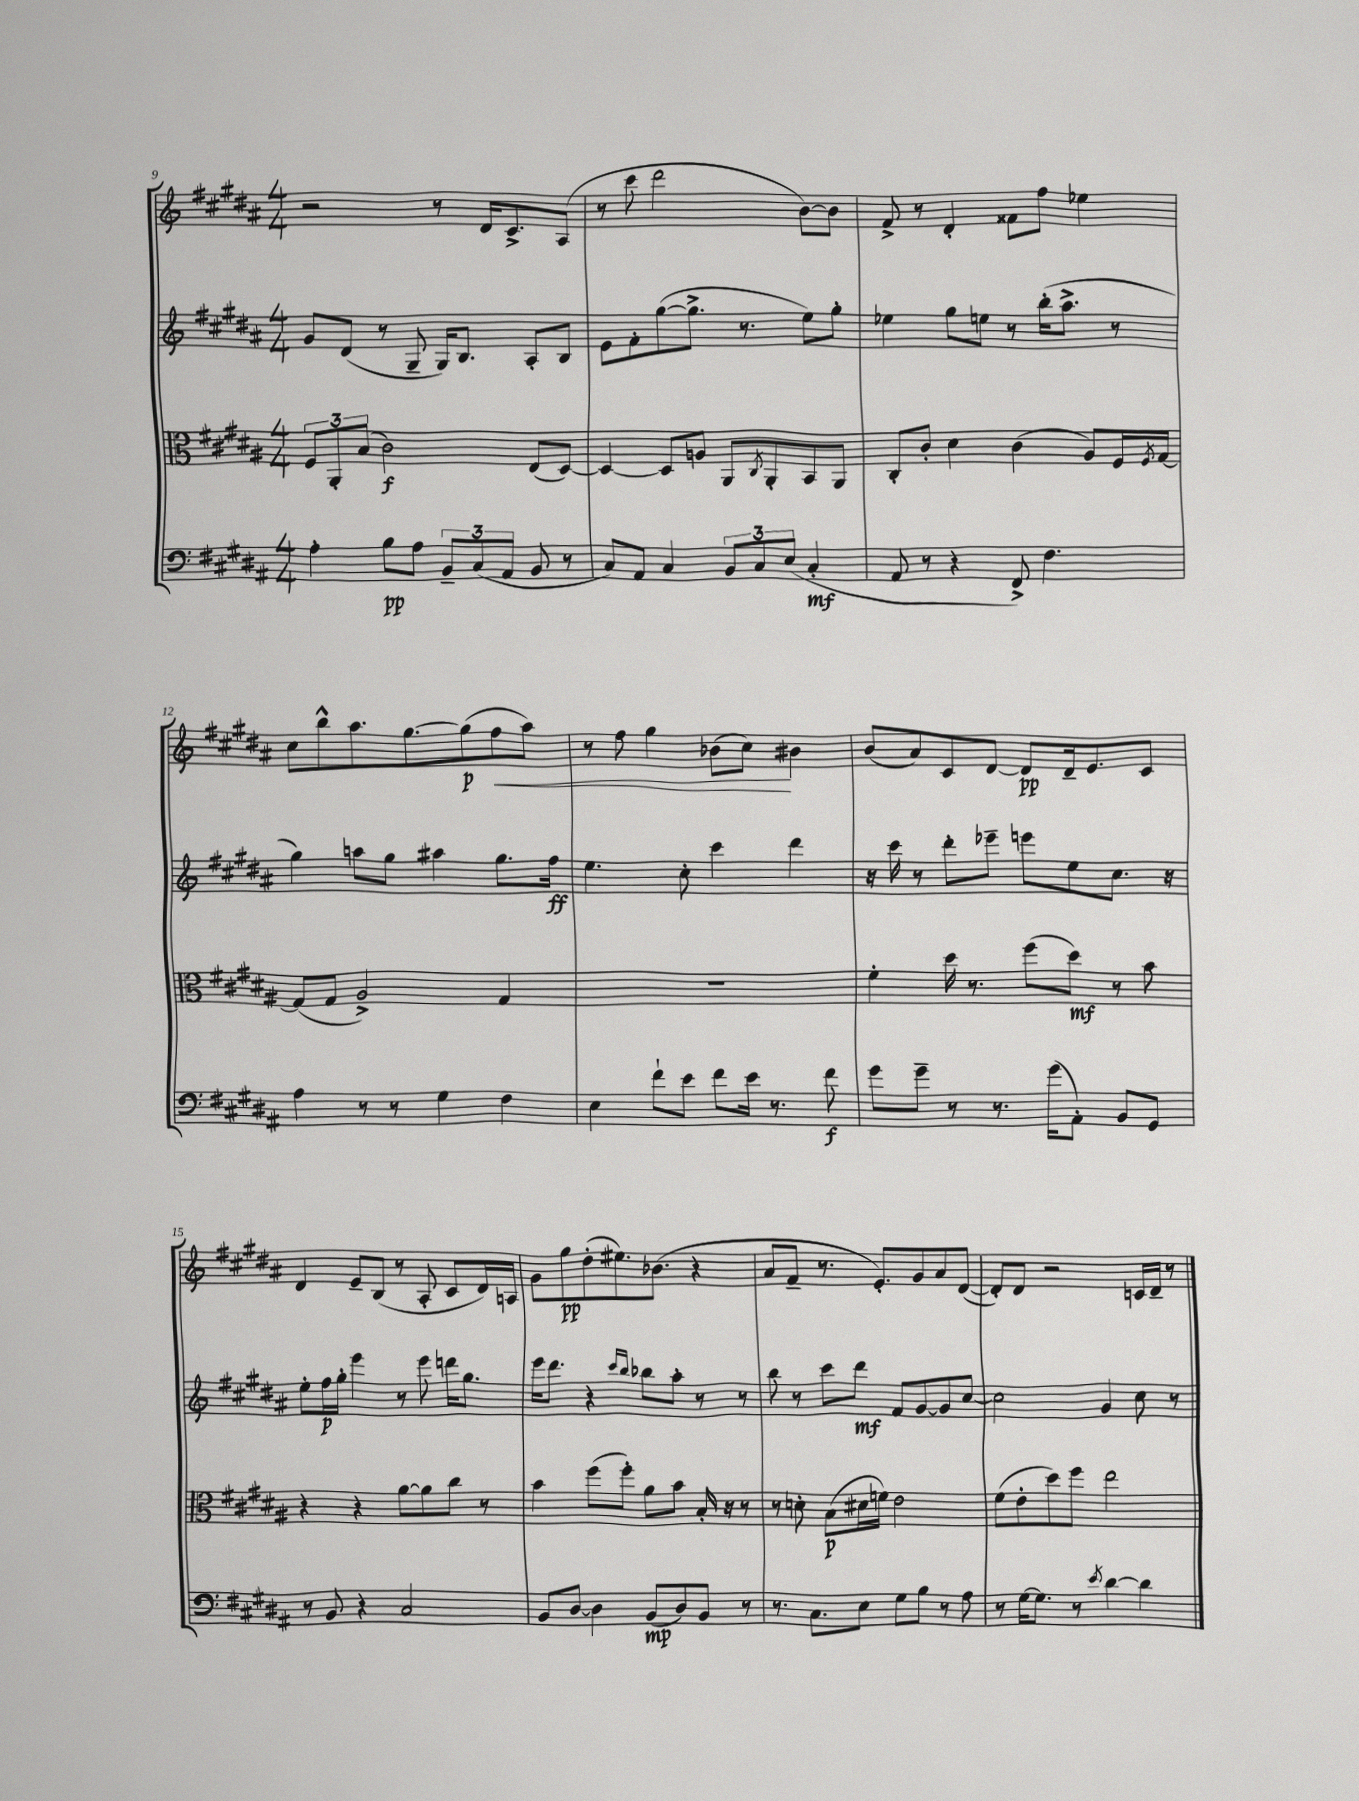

**kern	**dynam	**kern	**dynam	**kern	**dynam	**kern	**dynam
*part4	*part4	*part3	*part3	*part2	*part2	*part1	*part1
*staff4	*staff4	*staff3	*staff3	*staff2	*staff2	*staff1	*staff1
*clefF4	*	*clefC3	*	*clefG2	*	*clefG2	*
*k[f#c#g#d#a#]	*	*k[f#c#g#d#a#]	*	*k[f#c#g#d#a#]	*	*k[f#c#g#d#a#]	*
*M4/4	*	*M4/4	*	*M4/4	*	*M4/4	*
=9	=9	=9	=9	=9	=9	=9	=9
4A#'\	.	12F#/L	.	8g#/L	.	2r	.
.	.	12AA#'/	.	.	.	.	.
.	.	.	.	(8d#/J	.	.	.
.	.	(12B/J	.	.	.	.	.
8B\L	pp	2c#\)	f	8r	.	.	.
8A#\J	.	.	.	8G#~/	.	.	.
12BB~/L	.	.	.	16G#/KL)	.	8r	.
.	.	.	.	8.B/J	.	.	.
(12C#/	.	.	.	.	.	.	.
.	.	.	.	.	.	16d#/KL	.
12AA#/J	.	.	.	.	.	.	.
.	.	.	.	.	.	8.c#^/	.
8BB/	.	(8E/L	.	8A#'/L	.	.	.
8r	.	[8D#/J)	.	8B/J	.	(8A#/J	.
=10	=10	=10	=10	=10	=10	=10	=10
8C#/L)	.	4D#/_	.	8e\L	.	8r	.
8AA#/J	.	.	.	8f#'\	.	8ccc#\	.
4C#/	.	8D#/L]	.	([8gg#\	.	2ddd#\	.
.	.	8An/J	.	8.gg#^\J]	.	.	.
12BB/L	.	8AA#/L	.	.	.	.	.
.	.	.	.	8.r	.	.	.
12C#/	.	.	.	.	.	.	.
.	.	8qC#/	.	.	.	.	.
.	.	8AA#'/	.	.	.	.	.
(12E/J	.	.	.	.	.	.	.
4C#'/	mf	8BB/	.	8ee\L)	.	[8b\L)	.
.	.	8AA#/J	.	8gg#'\J	.	8b\J]	.
=11	=11	=11	=11	=11	=11	=11	=11
8AA#/	.	8C#'/L	.	4ee-X\	.	8f#^/	.
8r	.	8c#'/J	.	.	.	8r	.
4r	.	4d#\	.	8gg#\L	.	4d#'/	.
.	.	.	.	8een\J	.	.	.
8FF#^/)	.	(4c#\	.	8r	.	8f##X\L	.
4.F#\	.	.	.	(16bb'\KL	.	8ff#\J	.
.	.	.	.	8.aa#^\J	.	.	.
.	.	8A#/L)	.	.	.	4ee-X\	.
.	.	16F#/L	.	8r	.	.	.
.	.	8qF#/	.	.	.	.	.
.	.	[16G#/JJ	.	.	.	.	.
!!LO:LB:g=z
=12	=12	=12	=12	=12	=12	=12	=12
4A#\	.	(8G#/L]	.	4gg#\)	.	8cc#\L	.
.	.	8G#/J	.	.	.	8bb^^\	.
8r	.	2A#^/)	.	8aan\L	.	8.aa#\	.
8r	.	.	.	8gg#\J	.	.	.
.	.	.	.	.	.	[8.gg#\	.
4G#\	.	.	.	4aa#X\	.	.	.
.	.	.	.	.	.	(8gg#\]	p
!	!	!	!	!	!	!	!LO:HP:b
4F#\	.	4G#/	.	8.gg#\L	.	8ff#\	<
.	.	.	.	.	.	8aa#\J)	.
.	.	.	.	16ff#\Jk	ff	.	.
=13	=13	=13	=13	=13	=13	=13	=13
4E\	.	1r	.	4.ee\	.	8r	.
.	.	.	.	.	.	8ff#\	.
8f#`\L	.	.	.	.	.	4gg#\	.
8e\J	.	.	.	8cc#'\	.	.	.
8f#\L	.	.	.	4ccc#\	.	(8b-X\L	.
16e\Jk	.	.	.	.	.	8cc#\J)	.
8.r	.	.	.	.	.	.	.
.	.	.	.	4ddd#\	.	4b#X\	[
8f#\	f	.	.	.	.	.	.
=14	=14	=14	=14	=14	=14	=14	=14
8g#\L	.	4f#'\	.	16r	.	(8b/L	.
.	.	.	.	16ccc#\	.	.	.
8g#~\J	.	.	.	8r	.	8a#/)	.
8r	.	16dd#\	.	8ddd#'\L	.	8c#/	.
.	.	8.r	.	.	.	.	.
8.r	.	.	.	8eee-X~\J	.	[8d#/J	.
.	.	(8ff#\L	.	8eeen\L	.	8d#/L]	pp
(16g#\KL	.	.	.	.	.	.	.
8AA#'\J)	.	8dd#\J)	mf	8ee\	.	16d#~/k	.
.	.	.	.	.	.	8.e/	.
8BB/L	.	8r	.	8.cc#\J	.	.	.
8GG#/J	.	8b\	.	.	.	8c#/J	.
.	.	.	.	16r	.	.	.
!!LO:LB:g=z
=15	=15	=15	=15	=15	=15	=15	=15
8r	.	4r	.	8ee'\L	.	4d#/	.
8BB/	.	.	.	16ff#\L	p	.	.
.	.	.	.	16gg#'\JJ	.	.	.
4r	.	4r	.	4eee\	.	8e~/L	.
.	.	.	.	.	.	(8B/J	.
2C#/	.	[8a#\L	.	8r	.	8r	.
.	.	8a#\]	.	8eee\	.	8A#'/	.
.	.	8cc#\J	.	16dddn\KL	.	8c#/L	.
.	.	.	.	8.gg#\J	.	.	.
.	.	8r	.	.	.	16d#/L)	.
.	.	.	.	.	.	16An/JJ	.
=16	=16	=16	=16	=16	=16	=16	=16
8BB/L	.	4b\	.	16eee\KL	.	8g#\L	.
.	.	.	.	8.ddd#\J	.	.	.
[8D#/J	.	.	.	.	.	8gg#\	pp
4D#\]	.	(8ff#\L	.	4r	.	(8dd#'\	.
.	.	8ff#'\J)	.	.	.	8.ee#X\)	.
.	.	.	.	16qqccc#/LL	.	.	.
.	.	.	.	16qqbb/JJ	.	.	.
(8BB/L	mp	8a#\L	.	8bb-X\L	.	.	.
.	.	.	.	.	.	(8.b-X\J	.
8D#/)	.	8b\J	.	8aa#'\J	.	.	.
8BB/J	.	16B'/	.	8r	.	4r	.
.	.	16r	.	.	.	.	.
8r	.	8r	.	8r	.	.	.
=17	=17	=17	=17	=17	=17	=17	=17
8.r	.	8r	.	8bb\	.	8a#/L	.
.	.	8dn'\	.	8r	.	8f#~/J	.
8.C#\L	.	.	.	.	.	.	.
.	.	(8B\L	p	8ccc#\L	.	8.r	.
8E\J	.	16d#X\L	.	8ddd#\J	mf	.	.
.	.	16fn\JJ)	.	.	.	8.e'/L)	.
8G#\L	.	2e\	.	8f#/L	.	.	.
8B\J	.	.	.	[8g#/	.	8g#/	.
8r	.	.	.	8g#/]	.	8a#/	.
8A#\	.	.	.	[8cc#/J	.	([8d#/J	.
=18	=18	=18	=18	=18	=18	=18	=18
8r	.	(8f#\L	.	2cc#\]	.	8d#'/L])	.
[16G#\KL	.	8e'\	.	.	.	8d#/J	.
8.G#\J]	.	.	.	.	.	.	.
.	.	8dd#\)	.	.	.	2r	.
8r	.	8ff#\J	.	.	.	.	.
8qe/	.	.	.	.	.	.	.
[4d#\	.	2ee\	.	4g#/	.	.	.
4d#\]	.	.	.	8cc#\	.	16cn/LL	.
.	.	.	.	.	.	16d#~/JJ	.
.	.	.	.	8r	.	8r	.
==	==	==	==	==	==	==	==
*-	*-	*-	*-	*-	*-	*-	*-
